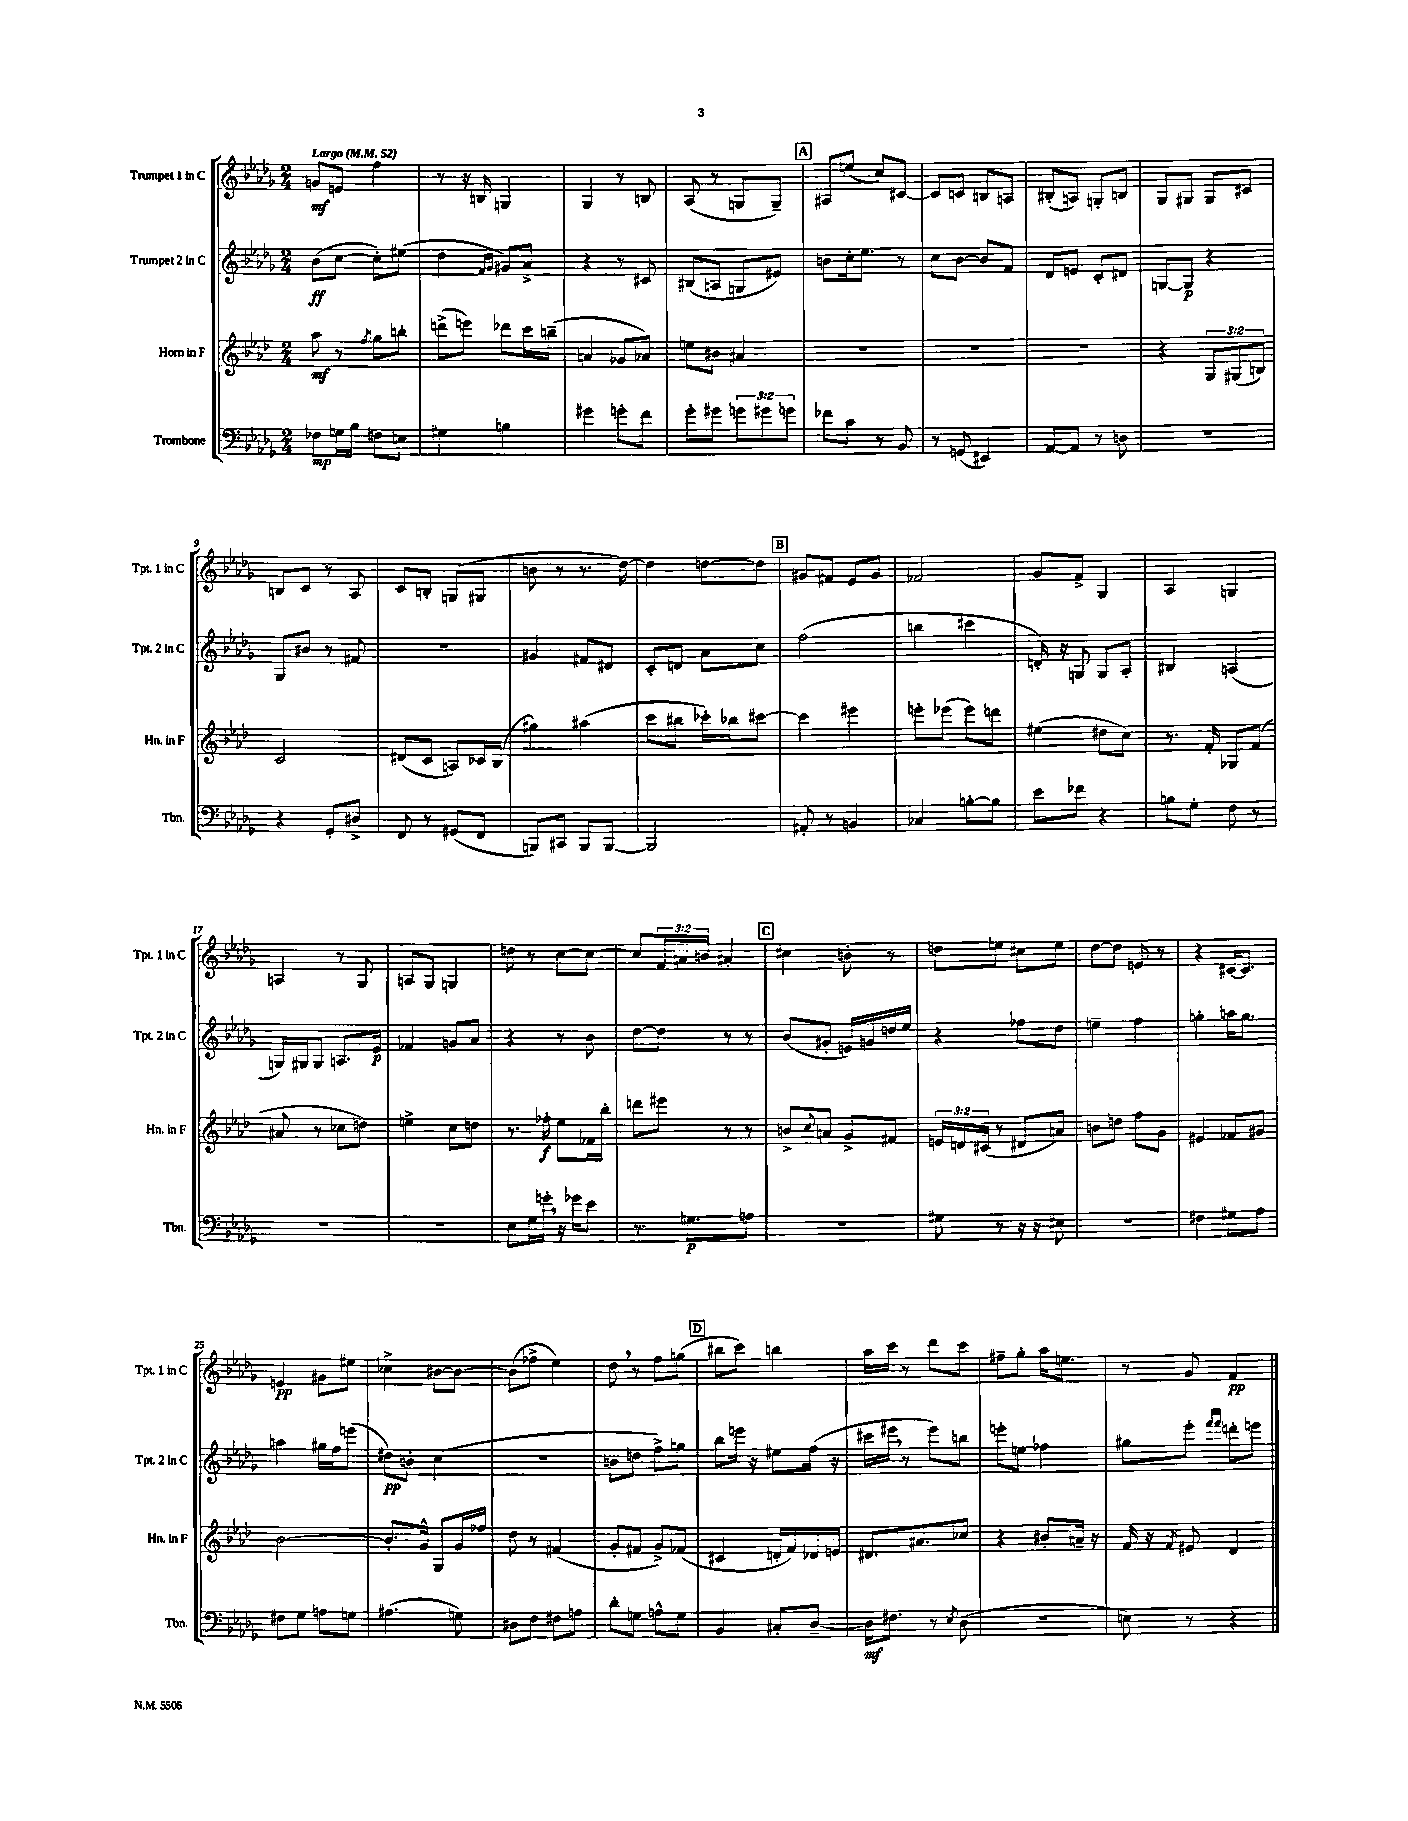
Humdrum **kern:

**kern	**dynam	**kern	**dynam	**kern	**dynam	**kern	**dynam
*part4	*part4	*part3	*part3	*part2	*part2	*part1	*part1
*staff4	*staff4	*staff3	*staff3	*staff2	*staff2	*staff1	*staff1
*I"Trombone	*	*I"Horn in F	*	*I"Trumpet 2 in C	*	*I"Trumpet 1 in C	*
*I'Tbn.	*	*I'Hn. in F	*	*I'Tpt. 2 in C	*	*I'Tpt. 1 in C	*
*clefF4	*	*clefG2	*	*clefG2	*	*clefG2	*
*k[b-e-a-d-g-]	*	*k[b-e-a-d-]	*	*k[b-e-a-d-g-]	*	*k[b-e-a-d-g-]	*
*M2/4	*	*M2/4	*	*M2/4	*	*M2/4	*
*MM52	*	*MM52	*	*MM52	*	*MM52	*
=1	=1	=1	=1	=1	=1	=1	=1
!	!	!	!	!	!	!LO:TX:a:B:t=Largo	!
8F-X\L	mp	8aa-\	mf	(8b-\L	ff	8gn/L	mf
16Gn\L	.	8r	.	[8cc\J	.	8en/J	.
16B-\JJ	.	.	.	.	.	.	.
.	.	8qff/	.	.	.	.	.
8Fn\L	.	8gg\L	.	8cc'\L])	.	4ff\	.
8En\J	.	8bbn'\J	.	(8ee#X\J	.	.	.
=2	=2	=2	=2	=2	=2	=2	=2
4G#X\	.	(8dddn^\L	.	4dd-\	.	8r	.
.	.	8eeen\J)	.	.	.	16r	.
.	.	.	.	.	.	16Bn/	.
.	.	.	.	16qqf/LL	.	.	.
.	.	.	.	16qqg-/JJ	.	.	.
4Bn\	.	8ddd-X\L	.	8g#X/L)	.	4Gn/	.
.	.	16ccc\L	.	8a-^/J	.	.	.
.	.	(16bbn~\JJ	.	.	.	.	.
=3	=3	=3	=3	=3	=3	=3	=3
4g#X\	.	4an/	.	4r	.	4G-/	.
8gn'\L	.	8g-X/L	.	8r	.	8r	.
8f\J	.	8a-X/J)	.	8c#X/	.	8Bn/	.
=4	=4	=4	=4	=4	=4	=4	=4
8g-'\L	.	8een\L	.	(8B#X/L	.	(8A-/	.
8g#X\J	.	8b#X\J	.	8An/J	.	8r	.
12gn\L	.	4a#X/	.	8Gn/L	.	8Gn/L	.
12g#X\	.	.	.	.	.	.	.
.	.	.	.	8e#X/J)	.	8G~/J)	.
12gn\J	.	.	.	.	.	.	.
!!LO:REH:place=s1:t=A
=5	=5	=5	=5	=5	=5	=5	=5
8f-X\L	.	2r	.	8bn\L	.	8A#X/L	.
8c\J	.	.	.	16cc'\k	.	(8een/J	.
.	.	.	.	8.ee-\J	.	.	.
8r	.	.	.	.	.	8cc/L)	.
8BB-/	.	.	.	8r	.	[8c#X/J	.
=6	=6	=6	=6	=6	=6	=6	=6
8r	.	2r	.	8cc\L	.	8c#/L]	.
(8GGn/	.	.	.	[8b-\J	.	8cn/J	.
4EE#X/)	.	.	.	8b-/L]	.	8Bn/L	.
.	.	.	.	8f/J	.	8An/J	.
=7	=7	=7	=7	=7	=7	=7	=7
[8AA-/L	.	2r	.	8d-/L	.	(8B#X'/L	.
8AA-/J]	.	.	.	8en/J	.	8An/J)	.
8r	.	.	.	8c'/L	.	8Gn'/L	.
8Dn\	.	.	.	8d#X/J	.	8Bn/J	.
=8	=8	=8	=8	=8	=8	=8	=8
2r	.	4r	.	[8Gn/L	.	8G-/L	.
.	.	.	.	8G/J]	p	8G#X/J	.
.	.	12G/L	.	4r	.	8G#/L	.
.	.	(12G#X/	.	.	.	.	.
.	.	.	.	.	.	8c#X/J	.
.	.	12Bn/J)	.	.	.	.	.
!!LO:LB:g=z
=9	=9	=9	=9	=9	=9	=9	=9
4r	.	2c/	.	8G-/L	.	8Bn/L	.
.	.	.	.	8b#X/J	.	8c/J	.
8GG-'/L	.	.	.	8r	.	8r	.
8D#X^/J	.	.	.	8f#X/	.	8A-/	.
=10	=10	=10	=10	=10	=10	=10	=10
8FF/	.	(8d#X/L	.	2r	.	8c/L	.
8r	.	8c/J	.	.	.	8Bn'/J	.
(8GG#X/L	.	8An/L)	.	.	.	(8Gn/L	.
8FF/J	.	16c-X/L	.	.	.	8G#X/J	.
.	.	(16B-/JJ	.	.	.	.	.
=11	=11	=11	=11	=11	=11	=11	=11
8BBBn/L)	.	4gg#X\)	.	4g#X/	.	8bn\	.
8CC#X/J	.	.	.	.	.	8r	.
8BBB/L	.	(4aa#X\	.	8f#X/L	.	8.r	.
[8BBB/J	.	.	.	8d#X/J	.	.	.
.	.	.	.	.	.	[16dd-\)	.
=12	=12	=12	=12	=12	=12	=12	=12
2BBB/]	.	8ccc\L	.	8c'/L	.	4dd-\]	.
.	.	8bb#X\J	.	8dn/J	.	.	.
.	.	16ccc-X'\LL)	.	8a-\L	.	[8ddn\L	.
.	.	16bb-X\J	.	.	.	.	.
.	.	[8ccc#X\J	.	8cc\J	.	8dd\J]	.
!!LO:REH:place=s1:t=B
=13	=13	=13	=13	=13	=13	=13	=13
8AA#X'/	.	4ccc#\]	.	(2ff\	.	8g#X/L	.
8r	.	.	.	.	.	8f#X/J	.
4BBn/	.	4eee#X\	.	.	.	8e-/L	.
.	.	.	.	.	.	8g#/J	.
=14	=14	=14	=14	=14	=14	=14	=14
4C-X/	.	8eeen'\L	.	4bbn\	.	2f-X/	.
.	.	(8eee-X\J	.	.	.	.	.
[8Bn'\L	.	8eee-\L)	.	4ccc#X\	.	.	.
8B\J]	.	8dddn\J	.	.	.	.	.
=15	=15	=15	=15	=15	=15	=15	=15
8e-\L	.	(4ee#X\	.	16dn'/)	.	8g-/L	.
.	.	.	.	16r	.	.	.
8f-X\J	.	.	.	8Gn/	.	8f^/J	.
4r	.	8dd#X\L	.	8G/L	.	4G-/	.
.	.	8cc\J)	.	8A-'/J	.	.	.
=16	=16	=16	=16	=16	=16	=16	=16
8Bn\L	.	8.r	.	4B#X/	.	4A-/	.
8G-'\J	.	.	.	.	.	.	.
.	.	16f'/	.	.	.	.	.
8F\	.	8G-X/L	.	(4An/	.	4Gn/	.
8r	.	(8f/J	.	.	.	.	.
!!LO:LB:g=z
=17	=17	=17	=17	=17	=17	=17	=17
2r	.	8a#X/	.	16Gn/LL)	.	4An/	.
.	.	.	.	16G#X/J	.	.	.
.	.	8r	.	8G#/J	.	.	.
.	.	8cc-X\L	.	8.An/L	.	8r	.
.	.	8ddn\J)	.	.	.	8G-/	.
.	.	.	.	16e-/Jk	p	.	.
=18	=18	=18	=18	=18	=18	=18	=18
2r	.	4een^\	.	4f-X/	.	8An/L	.
.	.	.	.	.	.	8G-/J	.
.	.	8cc\L	.	8gn/L	.	4Gn/	.
.	.	8ddn\J	.	8a-/J	.	.	.
=19	=19	=19	=19	=19	=19	=19	=19
8E-\L	.	8.r	.	4r	.	8ddn\	.
16G-\L	.	.	.	.	.	8r	.
16gn',\JJ	.	16ff-X'\	f	.	.	.	.
16r	.	8ee-\L	.	8r	.	[8cc\L	.
16g-X\KL	.	.	.	.	.	.	.
8e-\J	.	16f-X\L	.	8b-\	.	8cc\J_	.
.	.	16bb-'\JJ	.	.	.	.	.
=20	=20	=20	=20	=20	=20	=20	=20
8.r	.	8dddn\L	.	[8dd-\L	.	8cc/L]	.
.	.	8eee#X\J	.	8dd-\J]	.	24f/L	.
.	.	.	.	.	.	24an/	.
8.Gn\L	p	.	.	.	.	.	.
.	.	.	.	.	.	24bn/JJ	.
.	.	8r	.	8r	.	4a#X'/	.
8An\J	.	8r	.	8r	.	.	.
!!LO:REH:place=s1:t=C
=21	=21	=21	=21	=21	=21	=21	=21
2r	.	8bn^/L	.	(8b-/L	.	4cc#X\	.
.	.	8qqcc/	.	.	.	.	.
.	.	8an/J	.	8g#X'/J	.	.	.
.	.	8g^/L	.	16en/LL)	.	8bn'\	.
.	.	.	.	16gn/	.	.	.
.	.	8f#X/J	.	16ddn/	.	8r	.
.	.	.	.	16ee-/JJ	.	.	.
=22	=22	=22	=22	=22	=22	=22	=22
8G#X\	.	24en/LL	.	4r	.	8ddn\L	.
.	.	24dn/	.	.	.	.	.
.	.	(24c#X/JJ	.	.	.	.	.
8r	.	8r	.	.	.	8een\J	.
16r	.	8d#X/L	.	8ff-X\L	.	8cc#X\L	.
16r	.	.	.	.	.	.	.
8E#X\	.	8an/J)	.	8dd-\J	.	8ee\J	.
=23	=23	=23	=23	=23	=23	=23	=23
2r	.	8bn\L	.	4een~\	.	[8dd-\L	.
.	.	8ddn\J	.	.	.	8dd-\J]	.
.	.	8ff\L	.	4ff\	.	8en/	.
.	.	8g\J	.	.	.	8r	.
=24	=24	=24	=24	=24	=24	=24	=24
4F#X\	.	4e#X/	.	4ggn'\	.	4r	.
8G#X\L	.	8f-X/L	.	16aan\KL	.	[16c#X/KL	.
.	.	.	.	8.gg\J	.	8.c#/J]	.
8A-\J	.	8g#X/J	.	.	.	.	.
!!LO:LB:g=z
=25	=25	=25	=25	=25	=25	=25	=25
8F#X\L	.	[2b-\	.	4aan\	.	4en/	pp
8G-\J	.	.	.	.	.	.	.
8An\L	.	.	.	16gg#X\LL	.	8g#X\L	.
.	.	.	.	16ff\J	.	.	.
8Gn\J	.	.	.	(8eeen\J	.	8ee#X\J	.
=26	=26	=26	=26	=26	=26	=26	=26
(4.A#X\	.	8.b-'/L]	.	8dd#X\L)	pp	4cc-X^\	.
.	.	.	.	8bn'\J	.	.	.
.	.	16g^^/Jk	.	.	.	.	.
.	.	8G/L	.	(4cc\	.	[8b#X\L	.
8Gn\)	.	16g/L	.	.	.	8b#\J_	.
.	.	16ff-X/JJ	.	.	.	.	.
=27	=27	=27	=27	=27	=27	=27	=27
8D#X\L	.	8dd-\	.	2r	.	(8b#\L]	.
8F\J	.	8r	.	.	.	8ff-X^\J	.
8F#X\L	.	(4f#X/	.	.	.	4ee-\)	.
8An\J	.	.	.	.	.	.	.
=28	=28	=28	=28	=28	=28	=28	=28
8d-'\L	.	8g'/L	.	8bn\L	.	8dd-,\	.
8Gn\J	.	8f#X/J	.	8ddn\J	.	8r	.
8An^^\L	.	8g^/L)	.	8ff^\L)	.	8ff\L	.
8G\J	.	(8f-X/J	.	8ggn\J	.	(8ggn\J	.
!!LO:REH:place=s1:t=D
=29	=29	=29	=29	=29	=29	=29	=29
4BB-/	.	4c#X/	.	8bb-\L	.	8bb#X\L	.
.	.	.	.	16eeen\Jk	.	8ccc\J)	.
.	.	.	.	16r	.	.	.
8C#X'/L	.	16dn'/LL	.	8ee#X\L	.	4bbn\	.
.	.	16f/)	.	.	.	.	.
[8D-~/J	.	16d-X/	.	(16ff\Jk	.	.	.
.	.	16en/JJ	.	16r	.	.	.
=30	=30	=30	=30	=30	=30	=30	=30
16D-\KL]	mf	8.d#X/L	.	16ccc#X\LL	.	16aa-\LL	.
8.F#X\J	.	.	.	16eee#X,\JJ	.	16ccc\JJ	.
.	.	.	.	8r	.	8r	.
.	.	8.a#X/	.	.	.	.	.
8r	.	.	.	8eee#\L)	.	8ddd-\L	.
8qE-/	.	.	.	.	.	.	.
(8D-\	.	8cc-X/J	.	8bbn\J	.	8ccc\J	.
=31	=31	=31	=31	=31	=31	=31	=31
2r	.	4r	.	8eeen'\L	.	8ff#X~\L	.
.	.	.	.	8een\J	.	8gg-'\J	.
.	.	8b#X'/L	.	4ff-X\	.	16aa-\KL	.
.	.	.	.	.	.	8.een\J	.
.	.	16an~/Jk	.	.	.	.	.
.	.	16r	.	.	.	.	.
=32	=32	=32	=32	=32	=32	=32	=32
8En\)	.	16f/	.	8gg#X\L	.	8r	.
.	.	16r	.	.	.	.	.
.	.	8qf/	.	.	.	.	.
8r	.	8e#X/	.	8eee-'\J	.	8g-/	.
.	.	.	.	16qqfff/LL	.	.	.
.	.	.	.	16qqfff/JJ	.	.	.
4r	.	4d-/	.	8dddn'\L	.	4f/	pp
.	.	.	.	8eeen\J	.	.	.
==	==	==	==	==	==	==	==
*-	*-	*-	*-	*-	*-	*-	*-
